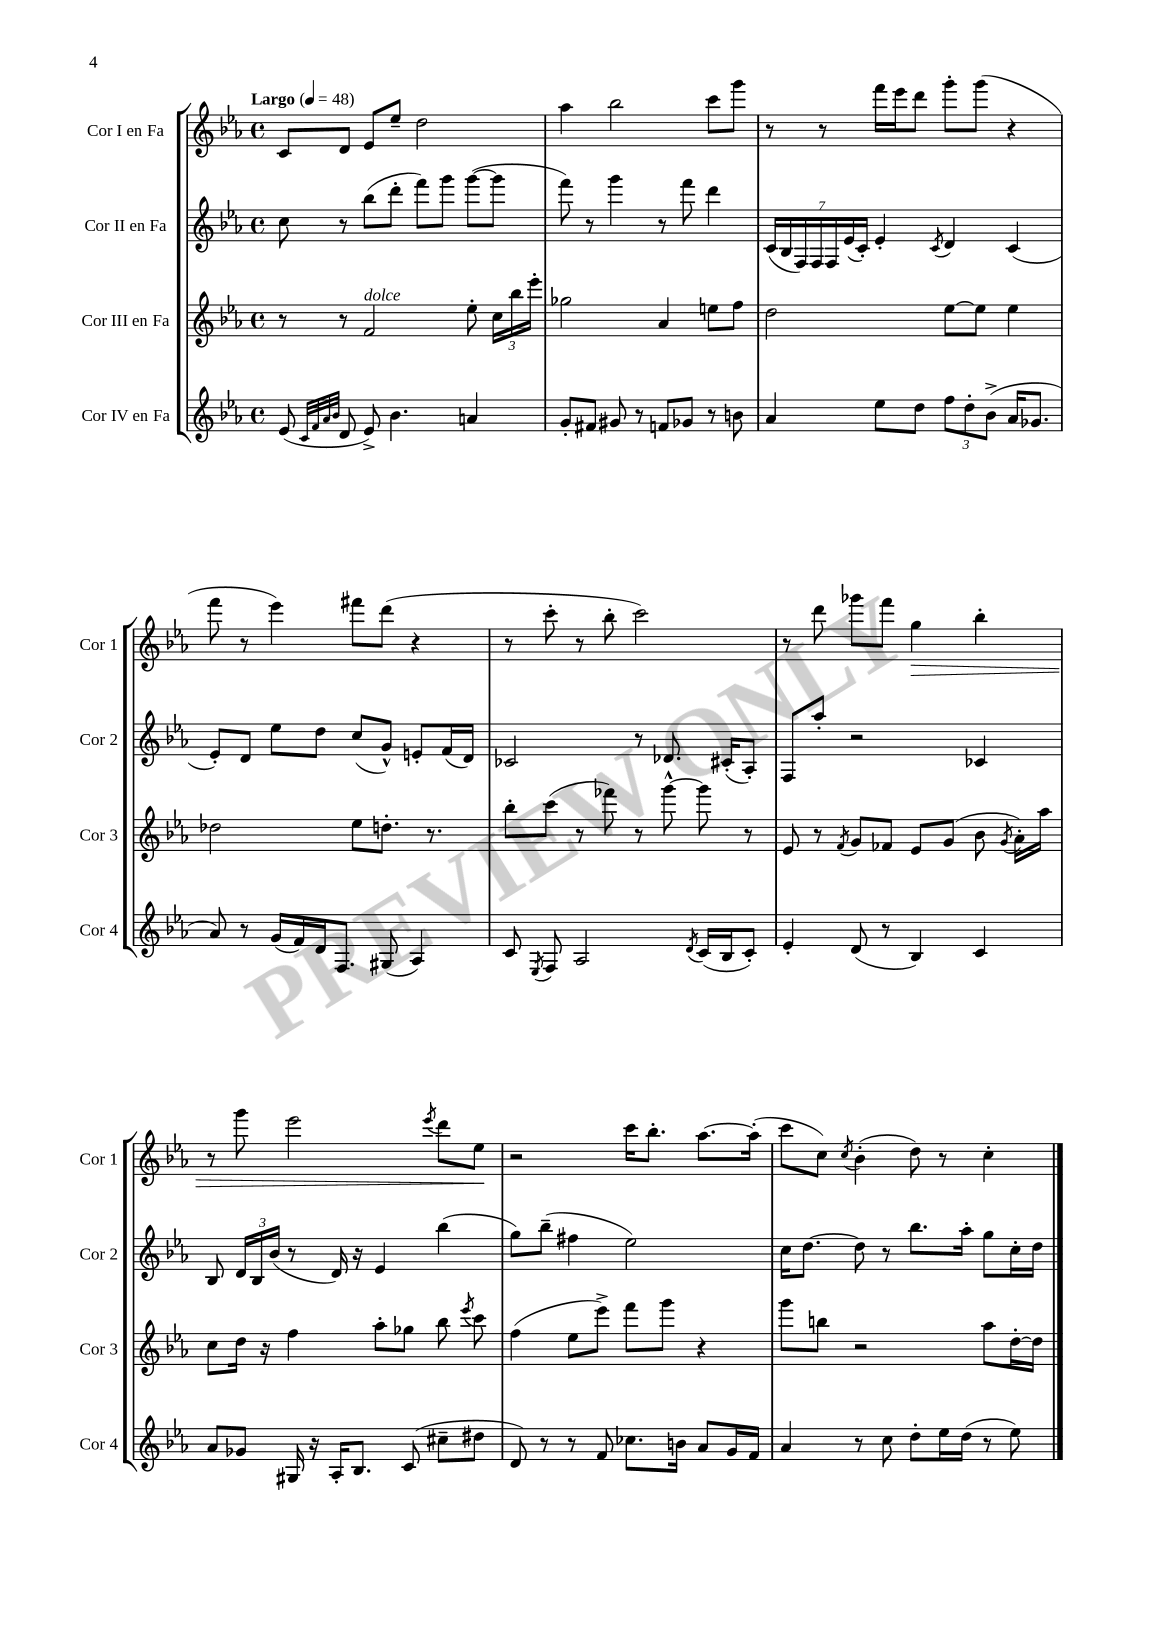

**kern	**kern	**kern	**kern	**dynam
*part4	*part3	*part2	*part1	*part1
*staff4	*staff3	*staff2	*staff1	*staff1
*I"Cor IV en Fa	*I"Cor III en Fa	*I"Cor II en Fa	*I"Cor I en Fa	*
*I'Cor 4	*I'Cor 3	*I'Cor 2	*I'Cor 1	*
*clefG2	*clefG2	*clefG2	*clefG2	*
*k[b-e-a-]	*k[b-e-a-]	*k[b-e-a-]	*k[b-e-a-]	*
*M4/4	*M4/4	*M4/4	*M4/4	*
*met(c)	*met(c)	*met(c)	*met(c)	*
*MM48	*MM48	*MM48	*MM48	*
=1	=1	=1	=1	=1
!	!	!	!LO:TX:a:B:t=Largo	!
(8e-/	8r	8cc\	8c/L	.
32qqc/LLL	.	.	.	.
32qqf/	.	.	.	.
32qqa-/	.	.	.	.
32qqb-/JJJ	.	.	.	.
8d/	8r	8r	8d/J	.
!	!LO:TX:a:i:t=dolce	!	!	!
8e-^/)	2f/	(8bb-\L	8e-/L	.
4.b-\	.	8ddd'\J	8ee-~/J	.
.	.	8fff\L)	2dd\	.
.	.	8ggg\J	.	.
4an/	8ee-'\	([8ggg\L	.	.
.	24cc\LL	8ggg\J]	.	.
.	24bb-\	.	.	.
.	24eee-'\JJ	.	.	.
=2	=2	=2	=2	=2
8g'/L	2gg-X\	8fff\)	4aa-\	.
8f#X/J	.	8r	.	.
8g#X/	.	4ggg\	2bb-\	.
8r	.	.	.	.
8fn/L	4a-/	8r	.	.
8g-X/J	.	8fff\	.	.
8r	8een\L	4ddd\	8ccc\L	.
8bn\	8ff\J	.	8ggg\J	.
=3	=3	=3	=3	=3
4a-/	2dd\	(28c/LL	8r	.
.	.	28B-/	.	.
.	.	28F/)	.	.
.	.	28F/	.	.
.	.	.	8r	.
.	.	28F/	.	.
.	.	(28e-/	.	.
.	.	28c'/JJ)	.	.
8ee-\L	.	4e-'/	16fff\LL	.
.	.	.	16eee-\J	.
8dd\J	.	.	8ddd\J	.
.	.	8qc/	.	.
12ff\L	[8ee-\L	4d/	8ggg'\L	.
12dd'\	.	.	.	.
.	8ee-\J]	.	(8ggg\J	.
(12b-^\J	.	.	.	.
16a-/KL	4ee-\	(4c/	4r	.
8.g-X/J	.	.	.	.
!!LO:LB:g=z
=4	=4	=4	=4	=4
8a-/)	2dd-X\	8e-'/L)	8fff\	.
8r	.	8d/J	8r	.
(16g/LL	.	8ee-\L	4eee-\)	.
16f/)	.	.	.	.
16d/J	.	8dd\J	.	.
8.F/J	.	.	.	.
.	8ee-\L	(8cc/L	8fff#X\L	.
(8G#X/	8.ddn'\J	8g^^/J)	(8ddd\J	.
4A-/)	.	8en'/L	4r	.
.	8.r	.	.	.
.	.	(16f/L	.	.
.	.	16d/JJ)	.	.
=5	=5	=5	=5	=5
8c/	8bb-'\L	2c-X/	8r	.
8qE-/	.	.	.	.
8F/	(8ccc\J	.	8ccc'\	.
2A-/	8r	.	8r	.
.	8fff-X\)	.	8bb-'\	.
.	8r	8r	2ccc\)	.
.	[8ggg^^\	8.d-X/	.	.
8qd/	.	.	.	.
(16c/LL	8ggg\]	.	.	.
16B-/J	.	(16c#X'/KL	.	.
8c'/J)	8r	8A-'/J)	.	.
=6	=6	=6	=6	=6
4e-'/	8e-/	8F/L	8r	.
.	8r	8aa-'/J	8ddd\	.
.	8qf/	.	.	.
(8d/	8g/L	2r	8ggg-X\L	.
8r	8f-X/J	.	8fff\J	.
!	!	!	!	!LO:HP:b
4B-/)	8e-/L	.	4gg\	>
.	(8g/J	.	.	.
4c/	8b-\	4c-X/	4bb-'\	.
.	8qg/	.	.	.
.	16a-'\LL)	.	.	.
.	16aa-\JJ	.	.	.
!!LO:LB:g=z
=7	=7	=7	=7	=7
8a-/L	8cc\L	8B-/	8r	.
8g-X/J	16dd\Jk	24d/LL	8ggg\	.
.	.	24B-/	.	.
.	16r	.	.	.
.	.	(24b-/JJ	.	.
16G#X/	4ff\	8r	2eee-\	.
16r	.	.	.	.
16A-'/KL	.	16d/)	.	.
8.B-/J	.	16r	.	.
.	8aa-'\L	4e-/	.	.
(8c/	8gg-X\J	.	.	.
.	.	.	8qeee-/	.
8cc#X~\L	8bb-\	(4bb-\	8ddd\L	.
.	8qeee-/	.	.	.
8dd#X\J	8ccc\	.	8ee-\J	.
.	.	.	.	]
=8	=8	=8	=8	=8
8d/)	(4ff\	8gg\L)	2r	.
8r	.	(8bb-~\J	.	.
8r	8ee-\L	4ff#X\	.	.
8f/	8eee-^\J)	.	.	.
8.cc-X\L	8fff\L	2ee-\)	16ccc\KL	.
.	.	.	8.bb-'\J	.
.	8ggg\J	.	.	.
16bn\Jk	.	.	.	.
8a-/L	4r	.	[8.aa-\L	.
16g/L	.	.	.	.
16f/JJ	.	.	(16aa-'\Jk]	.
=9	=9	=9	=9	=9
4a-/	8ggg\L	16cc\KL	8ccc\L	.
.	.	[8.dd\J	.	.
.	8bbn\J	.	8cc\J)	.
.	.	.	8qcc/	.
8r	2r	8dd\]	(4b-'\	.
8cc\	.	8r	.	.
8dd'\L	.	8.bb-\L	8dd\)	.
16ee-\L	.	.	8r	.
(16dd\JJ	.	16aa-'\Jk	.	.
8r	8aa-\L	8gg\L	4cc'\	.
8ee-\)	[16dd'\L	16cc'\L	.	.
.	16dd\JJ]	16dd\JJ	.	.
==	==	==	==	==
*-	*-	*-	*-	*-
